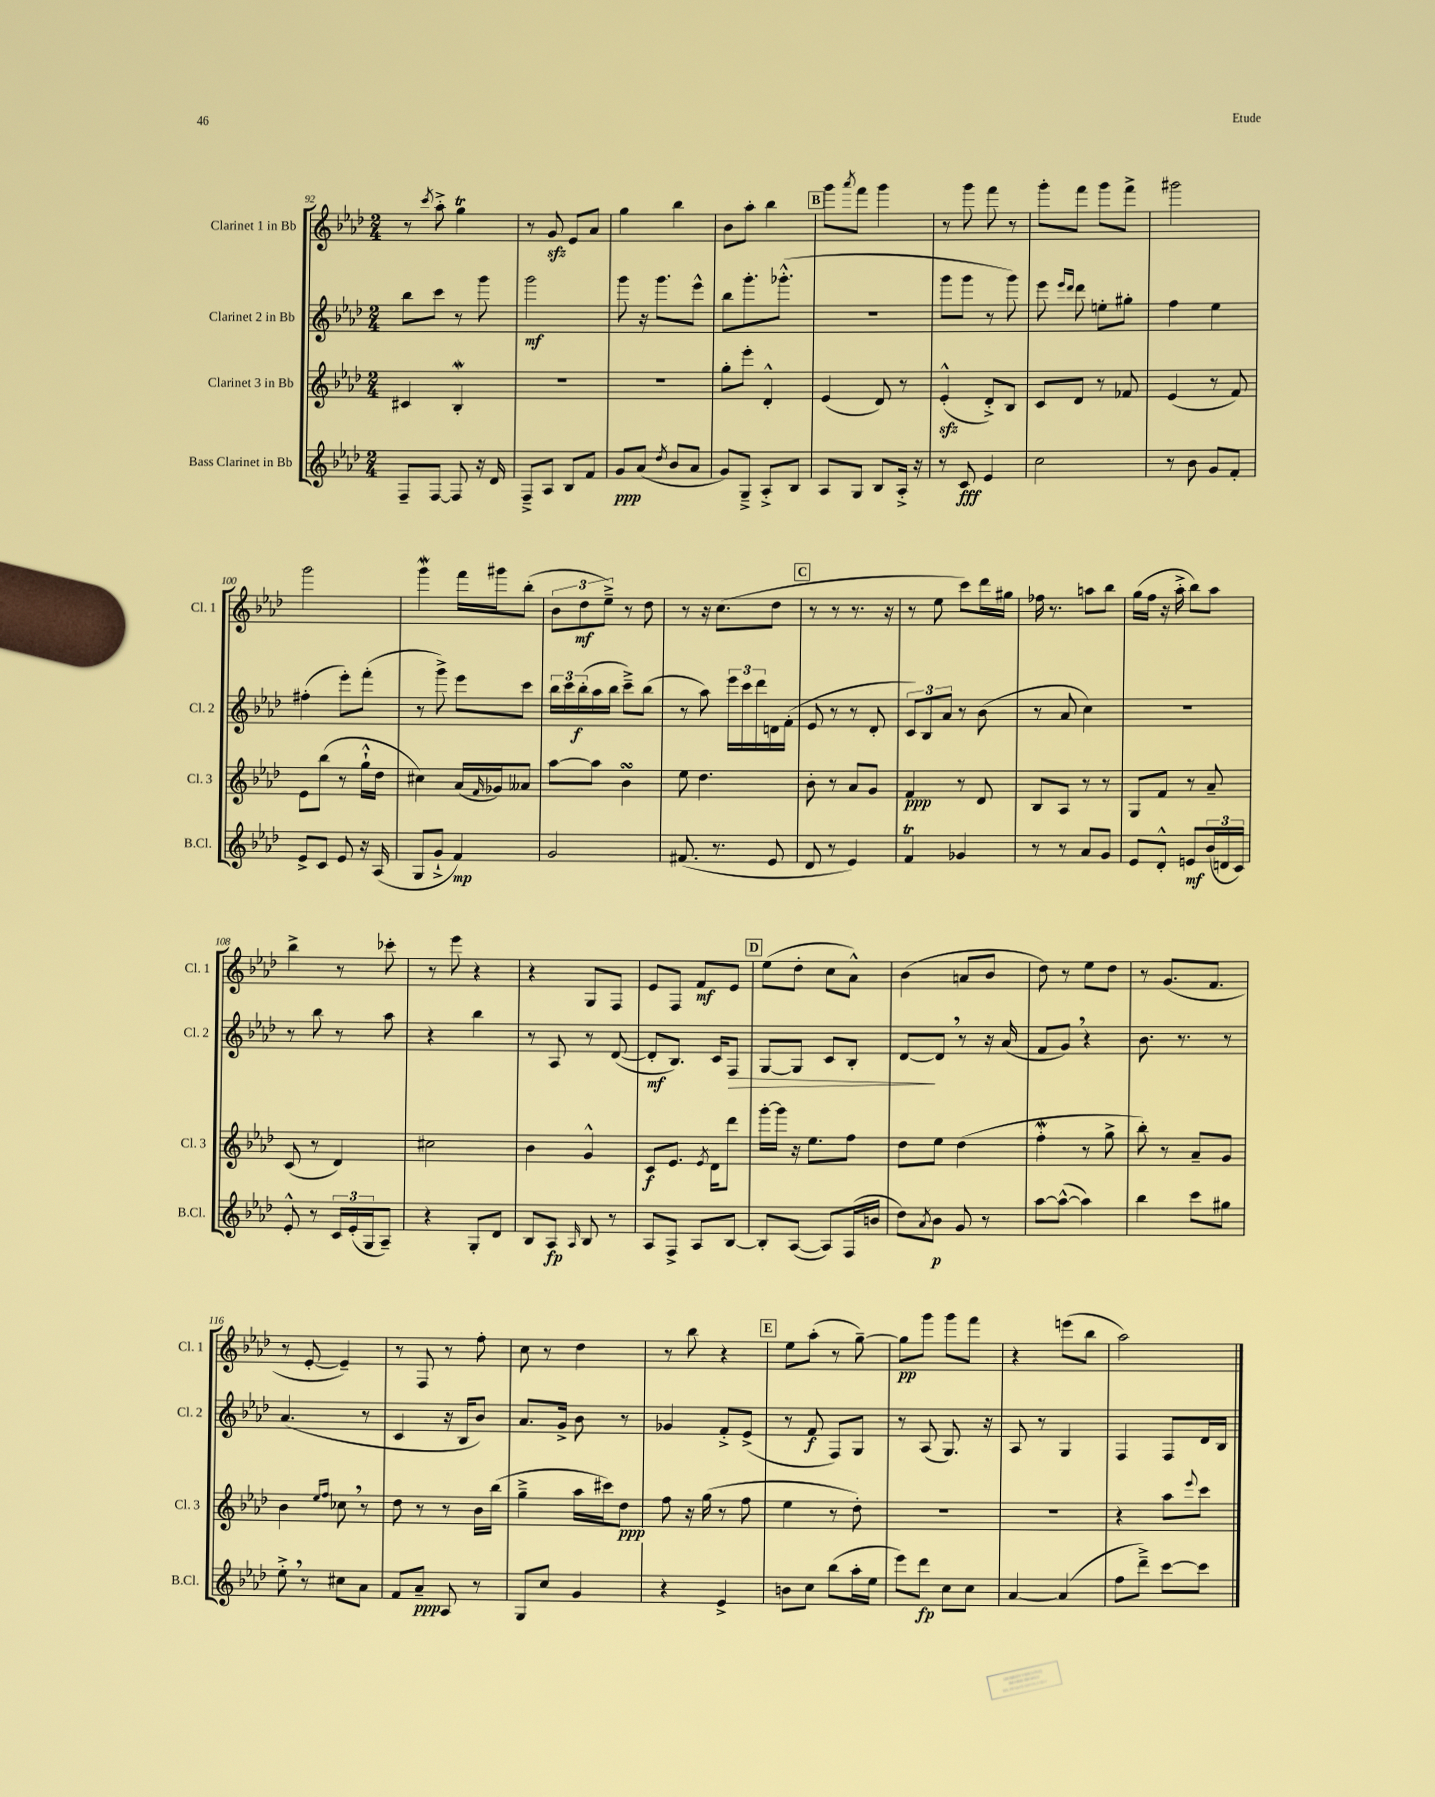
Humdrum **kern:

**kern	**dynam	**kern	**dynam	**kern	**dynam	**kern	**dynam
*part4	*part4	*part3	*part3	*part2	*part2	*part1	*part1
*staff4	*staff4	*staff3	*staff3	*staff2	*staff2	*staff1	*staff1
*I"Bass Clarinet in Bb	*	*I"Clarinet 3 in Bb	*	*I"Clarinet 2 in Bb	*	*I"Clarinet 1 in Bb	*
*I'B.Cl.	*	*I'Cl. 3	*	*I'Cl. 2	*	*I'Cl. 1	*
*clefG2	*	*clefG2	*	*clefG2	*	*clefG2	*
*k[b-e-a-d-]	*	*k[b-e-a-d-]	*	*k[b-e-a-d-]	*	*k[b-e-a-d-]	*
*M2/4	*	*M2/4	*	*M2/4	*	*M2/4	*
=92	=92	=92	=92	=92	=92	=92	=92
8F~/L	.	4c#X/	.	8bb-\L	.	8r	.
.	.	.	.	.	.	8qccc/	.
[8F/J	.	.	.	8ccc\J	.	8aa-'^\	.
8F/]	.	4B-W'/	.	8r	.	4ggt\	.
16r	.	.	.	8ggg\	.	.	.
16d-/	.	.	.	.	.	.	.
=93	=93	=93	=93	=93	=93	=93	=93
8F~^/L	.	2r	.	2ggg\	mf	8r	.
8A-/J	.	.	.	.	.	8gzz/	.
8B-/L	.	.	.	.	.	8e-/L	.
8f/J	.	.	.	.	.	8a-/J	.
=94	=94	=94	=94	=94	=94	=94	=94
8g/L	ppp	2r	.	8ggg\	.	4gg\	.
(8a-/J	.	.	.	16r	.	.	.
.	.	.	.	8.ggg\L	.	.	.
8qdd-/	.	.	.	.	.	.	.
8b-/L	.	.	.	.	.	4bb-\	.
8a-/J	.	.	.	8eee-^^\J	.	.	.
=95	=95	=95	=95	=95	=95	=95	=95
8g/L)	.	8gg'\L	.	8bb-\L	.	8b-\L	.
8G~^/J	.	8eee-'\J	.	8.ggg'\	.	8aa-'\J	.
8A-'^/L	.	4d-'^^/	.	.	.	4bb-\	.
.	.	.	.	(8.ggg-X'^^\J	.	.	.
8B-/J	.	.	.	.	.	.	.
!!LO:REH:place=s1:t=B
=96	=96	=96	=96	=96	=96	=96	=96
8A-/L	.	(4e-/	.	2r	.	8ggg\L	.
.	.	.	.	.	.	8qaaa-/	.
8G/J	.	.	.	.	.	8fff\J	.
8B-/L	.	8d-/)	.	.	.	4ggg\	.
16A-'^/Jk	.	8r	.	.	.	.	.
16r	.	.	.	.	.	.	.
=97	=97	=97	=97	=97	=97	=97	=97
8r	.	(4e-zz'^^/	.	8ggg\L	.	8r	.
8c/	fff	.	.	8ggg\J	.	8ggg\	.
4e-/	.	8d-'^/L)	.	8r	.	8fff\	.
.	.	8B-/J	.	8ggg\)	.	8r	.
=98	=98	=98	=98	=98	=98	=98	=98
2cc\	.	8c/L	.	8eee-\	.	8ggg'\L	.
.	.	.	.	16qqeee-/LL	.	.	.
.	.	.	.	16qqddd-/JJ	.	.	.
.	.	8d-/J	.	8ddd-\	.	8fff\J	.
.	.	8r	.	8een'\L	.	8ggg\L	.
.	.	8f-X/	.	8gg#X'\J	.	8fff^\J	.
=99	=99	=99	=99	=99	=99	=99	=99
8r	.	(4e-/	.	4ff\	.	2ggg#X\	.
8b-\	.	.	.	.	.	.	.
8g/L	.	8r	.	4ee-\	.	.	.
8f'/J	.	8f/)	.	.	.	.	.
!!LO:LB:g=z
=100	=100	=100	=100	=100	=100	=100	=100
8e-^/L	.	8e-\L	.	(4ff#X'\	.	2ggg\	.
8c/J	.	(8bb-\J	.	.	.	.	.
8e-/	.	8r	.	8eee-'\L)	.	.	.
16r	.	16gg`^^\LL	.	(8fff'\J	.	.	.
(16A-/	.	16dd-\JJ	.	.	.	.	.
=101	=101	=101	=101	=101	=101	=101	=101
8G/L	.	4cc#X\)	.	8r	.	4gggW\	.
8g`^/J	.	.	.	8ggg^\)	.	.	.
4f/)	mp	(16a-/LL	.	8eee-\L	.	16fff\LL	.
.	.	16qqf/	.	.	.	.	.
.	.	16g-X/J)	.	.	.	16ggg#X\J	.
.	.	8a--X/J	.	8ccc\J	.	(8bb-'\J	.
=102	=102	=102	=102	=102	=102	=102	=102
2g/	.	[8aa-\L	.	24bb-\LL	.	12b-\L	.
.	.	.	.	24ccc\	.	.	.
.	.	.	.	(24bb-'\	f	12dd-\	mf
.	.	8aa-\J]	.	16aa-\	.	.	.
.	.	.	.	.	.	12ee-~^\J)	.
.	.	.	.	16bb-\JJ	.	.	.
.	.	4b-sSSS\	.	8ccc~^\L)	.	8r	.
.	.	.	.	(8bb-\J	.	8dd-\	.
=103	=103	=103	=103	=103	=103	=103	=103
(8.f#X/	.	8ee-\	.	8r	.	8r	.
.	.	4.dd-\	.	8aa-\)	.	16r	.
8.r	.	.	.	.	.	(8.cc\L	.
.	.	.	.	24eee-\LL	.	.	.
.	.	.	.	24ccc\	.	.	.
.	.	.	.	24ddd-\	.	.	.
8e-/	.	.	.	16dn\	.	8dd-\J	.
.	.	.	.	(16f'\JJ	.	.	.
!!LO:REH:place=s1:t=C
=104	=104	=104	=104	=104	=104	=104	=104
8d-/	.	8b-'\	.	8e-/	.	8r	.
8r	.	8r	.	8r	.	8r	.
4e-/)	.	8a-/L	.	8r	.	8.r	.
.	.	8g/J	.	8d-'/	.	.	.
.	.	.	.	.	.	16r	.
=105	=105	=105	=105	=105	=105	=105	=105
4fT/	.	4f/	ppp	12c/L)	.	8r	.
.	.	.	.	12B-/	.	.	.
.	.	.	.	.	.	8ee-\	.
.	.	.	.	12a-/J	.	.	.
4g-X/	.	8r	.	8r	.	8ccc\L)	.
.	.	8d-/	.	(8b-\	.	16ddd-\L	.
.	.	.	.	.	.	16gg#X\JJ	.
=106	=106	=106	=106	=106	=106	=106	=106
8r	.	8B-/L	.	8r	.	16ff-X\	.
.	.	.	.	.	.	8.r	.
8r	.	8A-/J	.	8a-/	.	.	.
8a-/L	.	8r	.	4cc\)	.	8aan\L	.
8g/J	.	8r	.	.	.	8bb-\J	.
=107	=107	=107	=107	=107	=107	=107	=107
8e-/L	.	8G/L	.	2r	.	(16gg\LL	.
.	.	.	.	.	.	16ff\JJ	.
8d-'^^/J	.	8f/J	.	.	.	16r	.
.	.	.	.	.	.	16aa-'^\	.
8en/L	mf	8r	.	.	.	8bb-\L)	.
(24b-/L	.	8a-~/	.	.	.	8aa-\J	.
24dn/	.	.	.	.	.	.	.
24c/JJ)	.	.	.	.	.	.	.
!!LO:LB:g=z
=108	=108	=108	=108	=108	=108	=108	=108
8e-'^^/	.	(8c/	.	8r	.	4bb-^\	.
8r	.	8r	.	8bb-\	.	.	.
24c/LL	.	4d-/)	.	8r	.	8r	.
(24e-'/	.	.	.	.	.	.	.
24G/J	.	.	.	.	.	.	.
8A-~/J)	.	.	.	8aa-\	.	8ccc-X'\	.
=109	=109	=109	=109	=109	=109	=109	=109
4r	.	2cc#X\	.	4r	.	8r	.
.	.	.	.	.	.	8eee-\	.
8G'/L	.	.	.	4bb-\	.	4r	.
8d-/J	.	.	.	.	.	.	.
=110	=110	=110	=110	=110	=110	=110	=110
8B-/L	.	4b-\	.	8r	.	4r	.
8A-/J	fp	.	.	8A-/	.	.	.
16qqA-/	.	.	.	.	.	.	.
8B-/	.	4g^^/	.	8r	.	8G/L	.
8r	.	.	.	([8d-/	.	8F/J	.
=111	=111	=111	=111	=111	=111	=111	=111
8A-/L	.	8c/L	f	8d-'/L]	mf	8e-/L	.
8F^/J	.	8.e-/J	.	8.B-/J)	.	8F/J	.
8A-/L	.	.	.	.	.	8f/L	mf
.	.	8qe-/	.	.	.	.	.
.	.	16d-\KL	.	16c/KL	.	.	.
!	!	!	!	!	!LO:HP:b	!	!
[8B-/J	.	8ddd-\J	.	8F/J	>	8e-/J	.
!!LO:REH:place=s1:t=D
=112	=112	=112	=112	=112	=112	=112	=112
8B-'/L]	.	[16ggg'\LL	.	[8G/L	.	(8ee-\L	.
.	.	16ggg\JJ]	.	.	.	.	.
([8A-/J	.	16r	.	8G/J]	.	8dd-'\J	.
.	.	8.ee-\L	.	.	.	.	.
8A-/L])	.	.	.	8c/L	.	8cc\L	.
(16F/L	.	8ff\J	.	8B-'/J	.	8a-^^\J)	.
16bn/JJ	.	.	.	.	.	.	.
=113	=113	=113	=113	=113	=113	=113	=113
8dd-\L)	.	8dd-\L	.	[8d-/L	.	(4b-\	.
8qa-/	.	.	.	.	.	.	.
8b-\J	p	8ee-\J	.	8d-,/J]	]	.	.
8g/	.	(4dd-\	.	8r	.	8an/L	.
8r	.	.	.	16r	.	8b-/J	.
.	.	.	.	(16a-/	.	.	.
=114	=114	=114	=114	=114	=114	=114	=114
[8aa-\L	.	4ffW'\	.	8f/L	.	8dd-\)	.
(8aa-^^\J_	.	.	.	8g,/J)	.	8r	.
4aa-\])	.	8r	.	4r	.	8ee-\L	.
.	.	8gg^\	.	.	.	8dd-\J	.
=115	=115	=115	=115	=115	=115	=115	=115
4bb-\	.	8bb-'\)	.	8.b-\	.	8r	.
.	.	8r	.	.	.	(8.g/L	.
.	.	.	.	8.r	.	.	.
8ccc\L	.	8a-~/L	.	.	.	.	.
.	.	.	.	.	.	8.f/J	.
8gg#X\J	.	8g/J	.	8r	.	.	.
!!LO:LB:g=z
=116	=116	=116	=116	=116	=116	=116	=116
8ee-'^,\	.	4b-\	.	(4.a-/	.	8r	.
8r	.	.	.	.	.	[8e-'/	.
.	.	16qqee-/LL	.	.	.	.	.
.	.	16qqff/JJ	.	.	.	.	.
8cc#X\L	.	8cc-X,\	.	.	.	4e-~/])	.
8a-\J	.	8r	.	8r	.	.	.
=117	=117	=117	=117	=117	=117	=117	=117
8f/L	.	8dd-\	.	4c/	.	8r	.
8a-~/J	ppp	8r	.	.	.	8F/	.
8A-/	.	8r	.	16r	.	8r	.
.	.	.	.	16B-/KL	.	.	.
8r	.	16b-\LL	.	8b-/J)	.	8ff'\	.
.	.	(16bb-\JJ	.	.	.	.	.
=118	=118	=118	=118	=118	=118	=118	=118
8G/L	.	4gg~^\	.	8.a-/L	.	8cc\	.
8cc/J	.	.	.	.	.	8r	.
.	.	.	.	16g^/Jk	.	.	.
4g/	.	16aa-\LL	.	8b-\	.	4dd-\	.
.	.	16ccc#X\J)	.	.	.	.	.
.	.	8dd-\J	ppp	8r	.	.	.
=119	=119	=119	=119	=119	=119	=119	=119
4r	.	8ff\	.	4g-X/	.	8r	.
.	.	16r	.	.	.	8bb-\	.
.	.	(16gg\	.	.	.	.	.
4e-^/	.	8r	.	8f'^/L	.	4r	.
.	.	8ff\	.	(8e-^/J	.	.	.
!!LO:REH:place=s1:t=E
=120	=120	=120	=120	=120	=120	=120	=120
8bn\L	.	4ee-\	.	8r	.	8ee-\L	.
8cc\J	.	.	.	8f/	f	(8aa-'\J	.
(8bb-\L	.	8r	.	8F/L)	.	8r	.
16aa-'\L	.	8dd-'\)	.	8G/J	.	[8gg~\)	.
16ee-\JJ	.	.	.	.	.	.	.
=121	=121	=121	=121	=121	=121	=121	=121
8eee-\L)	.	2r	.	8r	.	8gg\L]	pp
8ddd-\J	fp	.	.	(8A-/	.	8ggg\J	.
8cc\L	.	.	.	8.G/)	.	8ggg\L	.
8cc\J	.	.	.	.	.	8fff\J	.
.	.	.	.	16r	.	.	.
=122	=122	=122	=122	=122	=122	=122	=122
[4a-/	.	2r	.	8A-/	.	4r	.
.	.	.	.	8r	.	.	.
(4a-/]	.	.	.	4G/	.	(8eeen\L	.
.	.	.	.	.	.	8bb-\J	.
=123	=123	=123	=123	=123	=123	=123	=123
8ff\L	.	4r	.	4F/	.	2aa-\)	.
8ddd-~^\J)	.	.	.	.	.	.	.
[8ccc\L	.	8aa-\L	.	8F/L	.	.	.
.	.	8qqeee-/	.	.	.	.	.
8ccc\J]	.	8ccc\J	.	16d-/L	.	.	.
.	.	.	.	16B-/JJ	.	.	.
==	==	==	==	==	==	==	==
*-	*-	*-	*-	*-	*-	*-	*-
